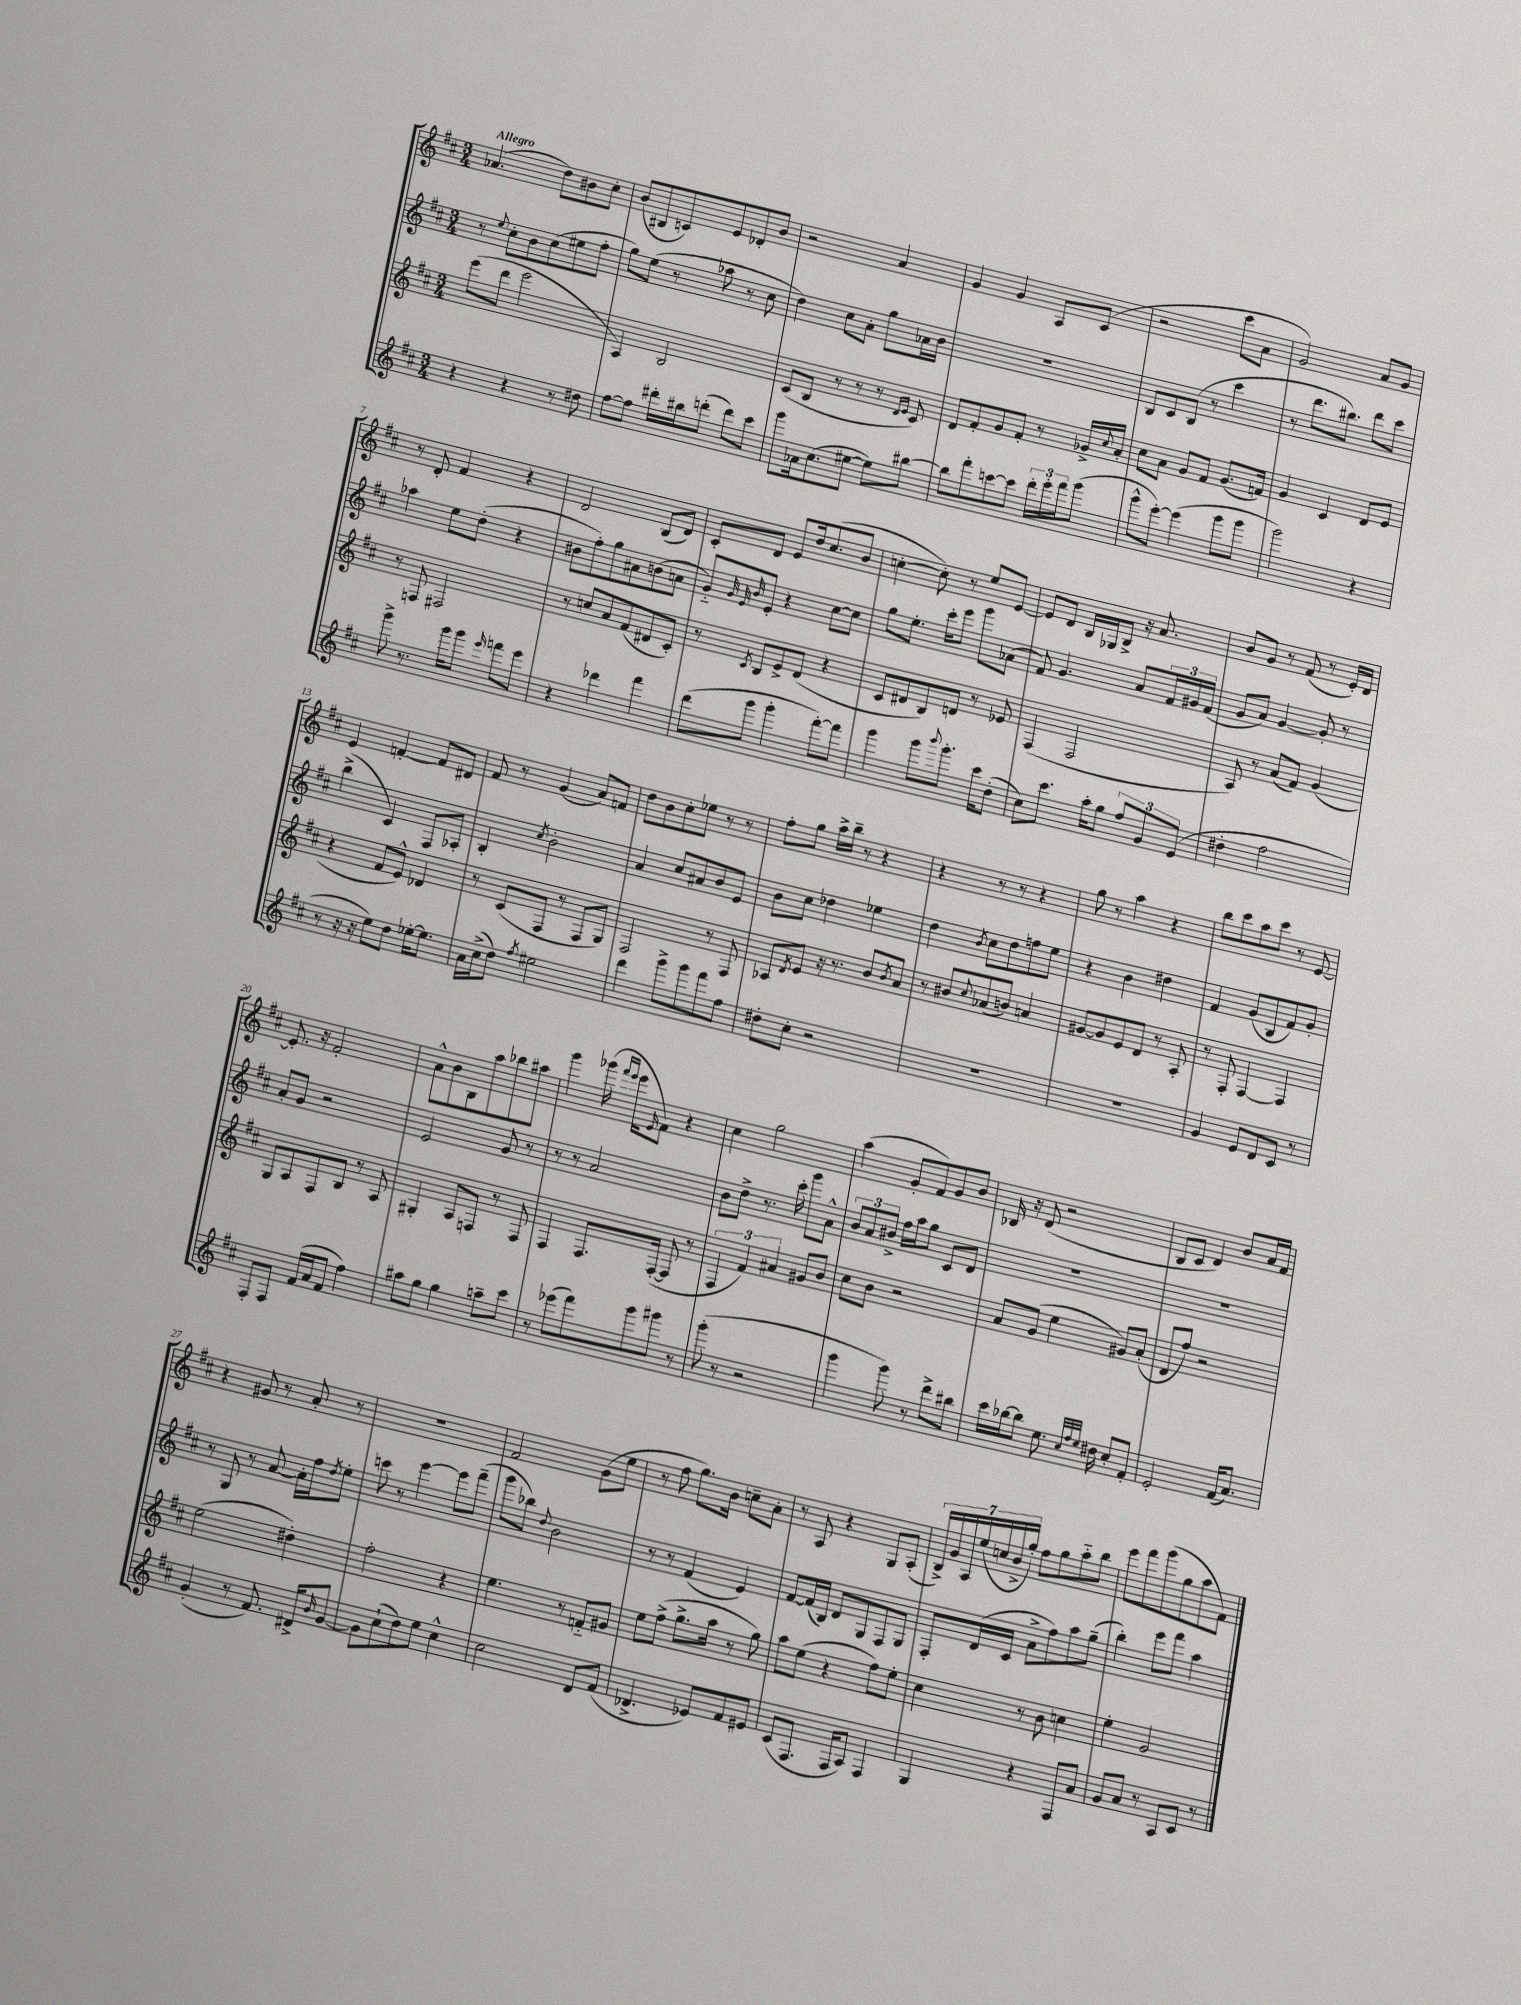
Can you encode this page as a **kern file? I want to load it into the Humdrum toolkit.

**kern	**kern	**kern	**kern
*part4	*part3	*part2	*part1
*staff4	*staff3	*staff2	*staff1
*clefG2	*clefG2	*clefG2	*clefG2
*k[f#c#]	*k[f#c#]	*k[f#c#]	*k[f#c#]
*M3/4	*M3/4	*M3/4	*M3/4
=1	=1	=1	=1
!	!	!	!LO:TX:a:B:t=Allegro
4r	(8eee\L	8r	(4.a-X/
.	.	8qqee/	.
.	8ddd\J	8cc#'\L	.
4r	2eee\	8b\	.
.	.	(8cc#\	8dd\L)
8r	.	8ee#X\	8b#X\
8dd#X\	.	8ff#'\J	8cc#'\J
=2	=2	=2	=2
[8ff#\L	4A/)	8gg\L)	(8b/L
8ff#\J]	.	(8ee\J	8B#X/
16ddd#X'\LL	2B/	8r	8cn/)
16bb#X\J	.	.	.
(8dddn'\J	.	8aa-X\	8e/
8ddd\L)	.	8r	8d-X'/
8ccc#\J	.	8cc#\	8b/J
=3	=3	=3	=3
8ggg\L	(8c#/L	4dd\)	2r
16a-X\k	8B/J	.	.
(8.cc#\	.	.	.
.	8r	8cc#\L	.
[8ee#X\J	8r	8a'\J	.
8ee#\L])	8r	8gg\L	4a/
.	16qqd/LL	.	.
.	16qqe/JJ	.	.
[8bb#X\J	8c#/)	16a-X\L	.
.	.	16b\JJ	.
=4	=4	=4	=4
8bb#\L]	8d/L	2.r	4g/
8fff#'\	8f#'/	.	.
[8cccn\	8g/	.	4g/
8ccc\J]	8f#'/J	.	.
24ddd'\LL	8r	.	8A/L
24eee'\	.	.	.
24fff#\J	.	.	.
(8ggg\J	16g-X^/LL	.	(8c#/J
.	8qqcc#/	.	.
.	16a'/JJ	.	.
=5	=5	=5	=5
8ggg^^\L	8cc#\L	8B/L	2r
[8eee'\J)	8a\J	8c#/	.
(4eee\]	8g/L	(8B/J	.
.	8f#/J	8r	.
8ggg\L	(8.g/L	4ccc#\	8ccc#\L
8ggg\J	.	.	8a\J
.	16fn/Jk)	.	.
=6	=6	=6	=6
2ggg\)	4g/	8r	2g/)
.	.	8.ddd\L	.
.	4c#/	.	.
.	.	8.bb#X\J)	.
4r	8d/L	8ddd\L	8a/L
.	8e/J	8ccc#\J	8g/J
!!LO:LB:g=z
=7	=7	=7	=7
8ggg^\	8r	4aa-X\	8r
8.r	8Fn/	.	8d'/
.	2F#X/	8ee\L	4f#/
16ggg\KL	.	.	.
8ggg\J	.	(8dd'\J	.
16qqeee/	.	.	.
8fffn\L	.	4r	4r
8eee\J	.	.	.
=8	=8	=8	=8
4r	8r	8b#X\L	2d/
.	8ccn/L	8ff#'\)	.
4ddd-X\	8a/	8gg\	.
.	(8f#/	8a#X\	.
4fff#\	8d#X/	(8bn\	(8B/L
.	8c#'/J)	8an\J	8d/J)
=9	=9	=9	=9
(8ddd\L	8r	8g/L)	8c#'/L
.	.	32qqg/	.
.	.	32qqe/	.
.	8qc#/	32qqb/	.
8ggg\J	8B/L	8e'/J	8d/J
4ggg'\	8e^/	4r	8e/L
.	(8d/J	.	16dd/k
.	.	.	(8.cc#/
[8fff#'\L)	4r	[8cc#\L	.
8fff#\J]	.	8cc#\J]	8b/J
=10	=10	=10	=10
4ggg\	8c#/L	8gg\L	[4ccn'\
.	8d#X/	8.ee'\J	.
8ggg\L	8B/)	.	8cc'\])
.	.	16ccc#'\KL	.
8qqbbb/	.	.	.
8.ggg'\J	8dn/J	8eee\J	8r
.	8r	8ggg\L	8ee/L
16ccc#\KL	.	.	.
(8dd'\J	8e-X/	(8a-X\J	[8e/J
=11	=11	=11	=11
8cc#\L)	(4F#/	8f#/)	8e/L]
8.ccc#\J	.	4.g/	8d/J
.	2F#/	.	16B/LL
16aa'\KL	.	.	16G-X/J
8gg\J	.	.	8B^/J
12ff#/L	.	8a/L	16r
.	.	.	8.a/
12g/	.	.	.
.	.	24f#/L	.
(12e/J	.	24g#X/	.
.	.	(24f#/JJ	.
=12	=12	=12	=12
4dd#X'\	8A/)	8g/L	8b/L
.	8r	8a/J)	8g/J
2ff#\	(8a/L	[4g/	8r
.	8f#/J)	.	(8f#/
.	(4g/	8g'/]	8r
.	.	8r	16e'/LL)
.	.	.	16d/JJ
!!LO:LB:g=z
=13	=13	=13	=13
8r	4r	(4bb^\	4e/
16r	.	.	.
16r	.	.	.
8ee\L)	8f#/L	4c#/)	[4fn'/
8dd\J	8e^^/J)	.	.
[16ee-X'\KL	4d-X/	8F#/L	8f/L]
8.ee-\J]	.	.	.
.	.	8A-X'/J	8d#X/J
=14	=14	=14	=14
16a\LL	8r	4B'/	8f#/
(16cc#^\J	.	.	.
8dd\J)	(8c#/L	.	8r
8qff#/	.	8qcc#/	.
2ee#X\	8F#/J	2b'\	(4g/
.	8r	.	.
.	8F#/L	.	8a/L)
.	8G/J)	.	8fn/J
=15	=15	=15	=15
4ddd\	2F#/	4a/	8dd\L
.	.	.	8b\
8ggg^\L	.	8cc#/L	8cc#'\
8ggg\	.	8a#X/	8ee-X\J
8fff#\	8r	8b/	8r
8ff#\J	8F#/	8e/J	8r
=16	=16	=16	=16
8dd#X'\L	8A-X/L	8b\L	8ff#'\L
.	8qd/	.	.
8cc#'\J	8e/J	8cc#\J	8gg\J
2r	16r	4dd-X\	16aa^\LL
.	8.r	.	16bb~\JJ
.	.	.	8r
.	8b/L	4ee-X\	4r
.	8qb/	.	.
.	8a/J	.	.
=17	=17	=17	=17
2.r	8r	4dd\	4r
.	8b#X/L	.	.
.	8qqcc#/	8qb/	.
.	(8a-X/	8cc#\L	8r
.	8bn/J)	8dd\	8r
.	4an/	8ffn\	4r
.	.	8ee\J	.
=18	=18	=18	=18
2.r	[8g#X/L	4r	8gg\
.	8g#/]	.	8r
.	8e/	4b\	4aa\
.	8d/J	.	.
.	8r	4dd#X\	4r
.	8A'/	.	.
=19	=19	=19	=19
4g/	8r	4f#/	8bb\L
.	8F#'/	.	8ccc#\
8e/L	[4F#/	(8g/L	8aa\
8d/	.	8B/	8ccc#\J
8c#/J	4F#/]	8f#/)	8r
8r	.	8g'/J	[8e/
!!LO:LB:g=z
=20	=20	=20	=20
8F#'/L	8G/L	8a'/L	8.e'/]
8F#/J	8A/	8g/J	.
.	.	.	16r
(16f#/LL	8F#/	2r	2f#'/
16a/J	.	.	.
8f#/J	8B/J	.	.
4ff#\)	8r	.	.
.	8A/	.	.
=21	=21	=21	=21
8aa#X\L	4G#X'/	2e/	8a^^\L
8gg\J	.	.	8b\
4gg\	8A/L	.	8B\
.	8Fn/J	.	8aa\
8aan~\L	8r	8g/	8bb-X\
8ccc#\J	8F/	8r	8aa#X\J
=22	=22	=22	=22
8r	4F#/	8r	4ggg\
(8eee-X\L	.	8r	.
8fff#\)	8.F#/L	2a/	(16ggg-X\
.	.	.	16qqfff#/LL
.	.	.	16qqeee/JJ
.	.	.	16eee\KL
.	.	.	16qqe/
8ggg\	.	.	8f#\J)
.	([16F#'/Jk	.	.
8ggg#X\J	8F#/]	.	4r
8r	8r	.	.
=23	=23	=23	=23
(8ggg'\	6F#/	8b\L	4cc#\
8r	.	8dd^\J	.
.	6f#/)	.	.
2r	.	8.r	2gg\
.	6a#X/	.	.
.	.	16ccc#'\	.
.	8g#X/L	8ggg\L	.
.	8b/J	8a^^\J	.
=24	=24	=24	=24
4ggg\	8cc#\L	12b/L	(4aa\
.	.	12a/	.
.	8b\J	.	.
.	.	12b#X^/J	.
8ggg\)	2r	16ff#\LL	8g'/L
.	.	16aa\J	.
8r	.	8gg\J	8f#/)
8ddd^\L	.	8c#/L	8g/
8bb#X\J	.	8d/J	8b/J
=25	=25	=25	=25
16ccc#\LL	8a/L	2.r	16B-X/
[16bb-X\J	.	.	16r
8bb-\J]	(8g/J	.	(8d/
8.ee\	4ee\	.	2r
32qqcc#/LLL	.	.	.
32qqff#/	.	.	.
32qqee/JJJ	.	.	.
16dd#X\	.	.	.
8cc#'/L	8g#X/L)	.	.
8f#'/J	(8a'/J	.	.
=26	=26	=26	=26
2e'/	8d/L	2.r	8B/L
.	8ff#/J)	.	8c#/J
.	2r	.	4d/)
(16f#/KL	.	.	8b/L
8.a/J)	.	.	.
.	.	.	16a/L
.	.	.	16f#/JJ
!!LO:LB:g=z
=27	=27	=27	=27
(4g'/	(2ee\	8r	4r
.	.	8G/	.
8r	.	8r	8g#X/
8.f#/)	.	[8a/	8r
.	4dd#X'\)	16a'\LL]	8a'/
16d#X^/KL	.	16ff#\J	.
16qqb/	.	8qdd/	.
[8g/J	.	8ee'\J	8r
=28	=28	=28	=28
8g\L]	2ff#'\	8cccn\	2.r
(8cc#`\	.	8r	.
8dd\)	.	[4eee\	.
8ee\J	.	.	.
4cc#^^\	4r	8eee\L]	.
.	.	(8fff#~\J	.
=29	=29	=29	=29
2cc#\	4.ee\	8ggg\L	2f#/
.	.	8bb-X\J)	.
.	.	8qqdd/	.
.	.	2b\	.
.	8r	.	.
8d/L	8fn/L	.	(8g\L
(8f#/J	8g#X/J	.	8ee\J
=30	=30	=30	=30
4.d-X^/	8ee\L	8r	8r
.	(8ff#^\J	8r	8ff#\
.	8.gg^\L	(4f#/	8.gg\L)
8e-X/L)	.	.	.
.	16aa\Jk	.	16b\Jk
8f#/	8r	4e/)	8ccn~\L
8e#X/J	8gg\)	.	8a'\J
=31	=31	=31	=31
(8c#/L	8aa\L	[8f#/L	8r
8.F#/J	(8ee\J	(16f#/L]	8A/
.	.	16B/JJ)	.
.	4r	8d/L	4r
16F#/KL	.	.	.
8A/J)	.	8G/	.
4F#/	8ff#\L)	8F#/	8G/L
.	8ee'\J	8G/J	(8A'/J
=32	=32	=32	=32
4G/	4cc#\	8F#'/L	28B^/LL)
.	.	.	28g/
.	.	.	28A/
.	.	.	(28ee/
.	.	(16d/L	.
.	.	.	28ccn/
.	.	.	28b^/
.	.	16c#/JJ	.
.	.	.	28gg'/JJ)
4r	8r	8a^\L	8ff#\L
.	8b\	8ff#\)	8gg\
8F#/L	4ccn\	8aa\	8aa\
8a/J	.	(8gg~\J	8bb\J
=33	=33	=33	=33
8g/L	4ee'\	4bb'\)	8eee\L
8a/J	.	.	8fff#\
8r	2g/	8eee\L	(8ggg\
8A/L	.	8fff#\J	8gg\
8c#/J	.	4aa\	8aa\
8r	.	.	8f#\J)
==	==	==	==
*-	*-	*-	*-
